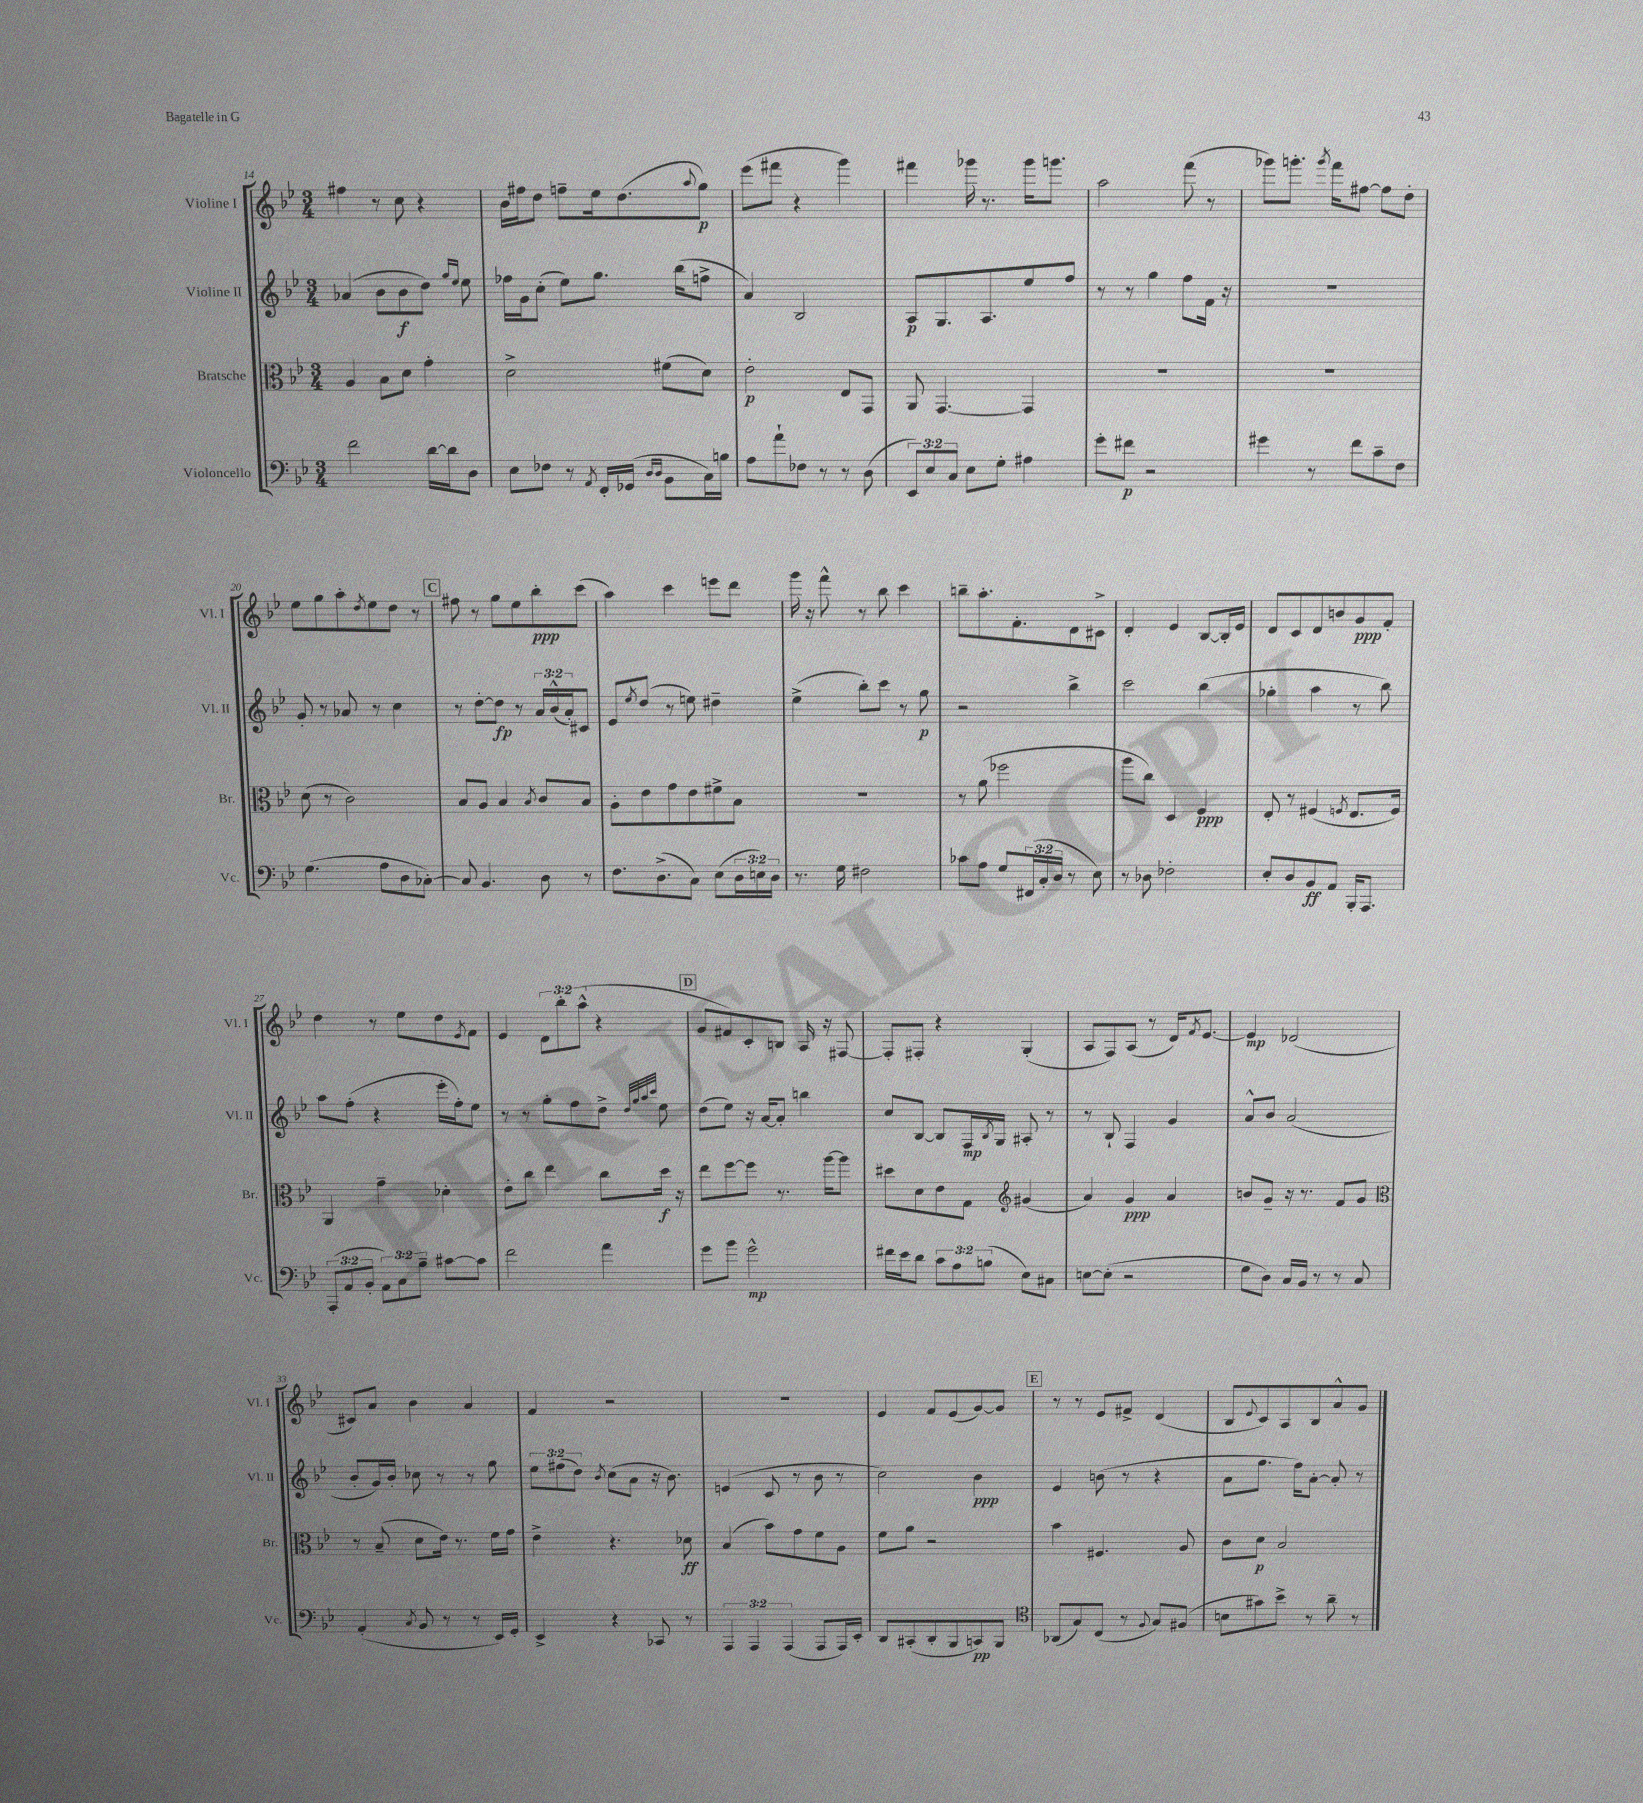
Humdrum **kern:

**kern	**dynam	**kern	**dynam	**kern	**dynam	**kern	**dynam
*part4	*part4	*part3	*part3	*part2	*part2	*part1	*part1
*staff4	*staff4	*staff3	*staff3	*staff2	*staff2	*staff1	*staff1
*I"Violoncello	*	*I"Bratsche	*	*I"Violine II	*	*I"Violine I	*
*I'Vc.	*	*I'Br.	*	*I'Vl. II	*	*I'Vl. I	*
*clefF4	*	*clefC3	*	*clefG2	*	*clefG2	*
*k[b-e-]	*	*k[b-e-]	*	*k[b-e-]	*	*k[b-e-]	*
*M3/4	*	*M3/4	*	*M3/4	*	*M3/4	*
=14	=14	=14	=14	=14	=14	=14	=14
2f\	.	4A/	.	(4a-X/	.	4ff#X\	.
.	.	8B-\L	.	8b-\L	.	8r	.
.	.	8d\J	.	8b-\	f	8cc\	.
[16d\LL	.	4g'\	.	8dd\J)	.	4r	.
16d\J]	.	.	.	.	.	.	.
.	.	.	.	16qqgg/LL	.	.	.
.	.	.	.	16qqee-/JJ	.	.	.
8D\J	.	.	.	8ee-\	.	.	.
=15	=15	=15	=15	=15	=15	=15	=15
8E-\L	.	2d^\	.	16ff-X\LL	.	16b-\LL	.
.	.	.	.	16g\J	.	16ff#X\J	.
8F-X\J	.	.	.	(8cc'\J	.	8dd\J	.
8r	.	.	.	8ee-\L)	.	8ffn~\L	.
8qAA/	.	.	.	.	.	.	.
16FF'/LL	.	.	.	8.gg\J	.	16ee-\k	.
(16GG-X/JJ	.	.	.	.	.	(8.dd\	.
16qqD/LL	.	.	.	.	.	.	.
16qqD/JJ	.	.	.	.	.	.	.
8BB-\L	.	(8f#X\L	.	.	.	.	.
.	.	.	.	(16bb-\KL	.	.	.
.	.	.	.	.	.	8qqaa/	.
16C\L)	.	8d\J)	.	8ffn^\J	.	8gg\J)	p
16Bn\JJ	.	.	.	.	.	.	.
=16	=16	=16	=16	=16	=16	=16	=16
8A\L	.	2e-'\	p	4a/)	.	(8eee-\L	.
8a`\	.	.	.	.	.	8fff#X\J	.
8F-X\J	.	.	.	2B-/	.	4r	.
8r	.	.	.	.	.	.	.
8r	.	8E-/L	.	.	.	4ggg\)	.
(8D\	.	8GG/J	.	.	.	.	.
=17	=17	=17	=17	=17	=17	=17	=17
12EE-/L)	.	8AA/	.	8A/L	p	4fff#X\	.
12E-/	.	.	.	.	.	.	.
.	.	[4.GG/	.	8.G/	.	.	.
12C/J	.	.	.	.	.	.	.
8E-\L	.	.	.	.	.	16ggg-X\	.
.	.	.	.	8.A/	.	8.r	.
8G'\J	.	.	.	.	.	.	.
4A#X\	.	4GG/]	.	8ee-/	.	16ggg-\KL	.
.	.	.	.	.	.	8.gggn\J	.
.	.	.	.	8ff/J	.	.	.
=18	=18	=18	=18	=18	=18	=18	=18
8g'\L	.	2.r	.	8r	.	2aa\	.
8f#X\J	p	.	.	8r	.	.	.
2r	.	.	.	4gg\	.	.	.
.	.	.	.	8ff\L	.	(8fff\	.
.	.	.	.	16f\Jk	.	8r	.
.	.	.	.	16r	.	.	.
=19	=19	=19	=19	=19	=19	=19	=19
4g#X\	.	2.r	.	2.r	.	8ggg-X\L)	.
.	.	.	.	.	.	8.gggn'\J	.
8r	.	.	.	.	.	.	.
.	.	.	.	.	.	8qggg/	.
.	.	.	.	.	.	16fff\KL	.
8f\L	.	.	.	.	.	[8ff#X\J	.
8c~\	.	.	.	.	.	8ff#\L]	.
8F\J	.	.	.	.	.	8dd'\J	.
!!LO:LB:g=z
=20	=20	=20	=20	=20	=20	=20	=20
(4.G\	.	(8d\	.	8g'/	.	8ee-\L	.
.	.	8r	.	8r	.	8gg\	.
.	.	2c\)	.	8a-X/	.	8aa'\	.
.	.	.	.	.	.	8qdd/	.
8A\L	.	.	.	8r	.	8ee-\	.
8D\	.	.	.	4cc\	.	8dd\J	.
[8C-X'\J)	.	.	.	.	.	8r	.
!!LO:REH:place=s1:t=C
=21	=21	=21	=21	=21	=21	=21	=21
8C-/]	.	8B-/L	.	8r	.	8ff#X\	.
4.BB-/	.	8A/J	.	[8dd'\L	.	8r	.
.	.	4B-/	.	8dd\J]	fp	8gg\L	.
.	.	.	.	8r	.	8ee-\	.
.	.	8qB-/	.	.	.	.	.
8D\	.	8c/L	.	24a/LL	.	8bb-'\	ppp
.	.	.	.	(24b-^^/	.	.	.
.	.	.	.	24a'/J)	.	.	.
8r	.	8B-/J	.	8c#X/J	.	(8ccc\J	.
=22	=22	=22	=22	=22	=22	=22	=22
8.F\L	.	8A'\L	.	8e-/L	.	4aa\)	.
.	.	.	.	8qee-/	.	.	.
.	.	8e-\	.	(8dd/J	.	.	.
(8.D^\	.	.	.	.	.	.	.
.	.	8g\	.	8r	.	4ccc\	.
8C\J)	.	8e-\	.	8een\)	.	.	.
(8E-\L	.	8f#X^\	.	4dd#X~\	.	8eeen\L	.
24D\L	.	8B-\J	.	.	.	8ddd\J	.
24En\)	.	.	.	.	.	.	.
24D\JJ	.	.	.	.	.	.	.
=23	=23	=23	=23	=23	=23	=23	=23
8.r	.	2.r	.	(4ee-^\	.	16ggg\	.
.	.	.	.	.	.	16r	.
.	.	.	.	.	.	8fff^^\	.
16G\	.	.	.	.	.	.	.
2F#X\	.	.	.	8bb-'\L)	.	8r	.
.	.	.	.	8ccc\J	.	8bb-\	.
.	.	.	.	8r	.	4ccc\	.
.	.	.	.	8gg\	p	.	.
=24	=24	=24	=24	=24	=24	=24	=24
8c-X\L	.	8r	.	2r	.	8bbn~\L	.
8A\J	.	(8a\	.	.	.	8.aa'\	.
8G/L	.	2ff-X\	.	.	.	.	.
.	.	.	.	.	.	8.f'\	.
(24FF#X/L	.	.	.	.	.	.	.
24C'/	.	.	.	.	.	.	.
24D/JJ	.	.	.	.	.	.	.
8r	.	.	.	4bb-^\	.	8d\	.
8E-\)	.	.	.	.	.	8c#X^\J	.
=25	=25	=25	=25	=25	=25	=25	=25
8r	.	8aa\L	.	2ccc\	.	4d'/	.
8D-X\	.	8cc\J)	.	.	.	.	.
2F-X'\	.	4D/	.	.	.	4e-/	.
.	.	4F/	ppp	(4bb-\	.	[8B-/L	.
.	.	.	.	.	.	16B-'/L]	.
.	.	.	.	.	.	16e-/JJ	.
=26	=26	=26	=26	=26	=26	=26	=26
8E-'/L	.	8E-'/	.	4gg-X'\	.	8d/L	.
8D/	.	8r	.	.	.	8c/	.
8BB-/	ff	(4F#X/	.	4aa\	.	8d/	.
8AA/J	.	.	.	.	.	8bn/	.
.	.	8qFn/	.	.	.	.	.
16BBB-'/KL	.	8.E-/L	.	8r	.	8g/	ppp
8.AAA/J	.	.	.	.	.	.	.
.	.	.	.	8bb-\)	.	8f'/J	.
.	.	16F/Jk)	.	.	.	.	.
!!LO:LB:g=z
=27	=27	=27	=27	=27	=27	=27	=27
(12AAA'/L	.	4AA/	.	8aa\L	.	4dd\	.
12AA/	.	.	.	.	.	.	.
.	.	.	.	(8ff'\J	.	.	.
12BB-'/J	.	.	.	.	.	.	.
12AA\L)	.	4g~\	.	4r	.	8r	.
12C\	.	.	.	.	.	.	.
.	.	.	.	.	.	8ee-\L	.
12B-~\J	.	.	.	.	.	.	.
[8c#X\L	.	4d-X'\	.	16eee-'\LL	.	8dd\	.
.	.	.	.	16ff'\J)	.	.	.
.	.	.	.	.	.	8qe-/	.
8c#\J]	.	.	.	8ee-\J	.	8f\J	.
=28	=28	=28	=28	=28	=28	=28	=28
2f\	.	8e-'\L	.	8r	.	4e-/	.
.	.	8cc\J	.	8r	.	.	.
.	.	4ee-\	.	8gg'\L	.	12d\L	.
.	.	.	.	.	.	12bb-'\	.
.	.	.	.	8ff\	.	.	.
.	.	.	.	.	.	(12aa^^\J	.
4a\	.	8cc\L	.	8dd^\J	.	4r	.
.	.	.	.	32qqdd/LLL	.	.	.
.	.	.	.	32qqgg/	.	.	.
.	.	.	.	32qqaa/	.	.	.
.	.	.	.	32qqccc/JJJ	.	.	.
.	.	16dd\Jk	f	8ee-\	.	.	.
.	.	16r	.	.	.	.	.
!!LO:REH:place=s1:t=D
=29	=29	=29	=29	=29	=29	=29	=29
8g\L	.	8ee-\L	.	(8dd\L	.	8g/L	.
8b-\J	.	[8ff\	.	8ee-\J)	.	8f#X/)	.
2g^^\	mp	8ff\J]	.	16r	.	8c'/	.
.	.	.	.	[16a/KL	.	.	.
.	.	8.r	.	8a'/J]	.	8Bn/J	.
.	.	.	.	4bbn\	.	16A/	.
.	.	[16aa\KL	.	.	.	16r	.
.	.	8aa\J]	.	.	.	[8F#X/	.
=30	=30	=30	=30	=30	=30	=30	=30
16f#X\LL	.	8dd#X\L	.	8cc/L	.	8F#'/L]	.
16e-\J	.	.	.	.	.	.	.
8d\J	.	8d\	.	[8B-/J	.	8F#X'/J	.
12c\L	.	8e-\	.	8B-/L]	.	4r	.
12A\	.	.	.	.	.	.	.
.	.	8G\J	.	16F/L	mp	.	.
(12Bn\J	.	.	.	.	.	.	.
.	.	.	.	8qB-/	.	.	.
.	.	.	.	16G/JJ	.	.	.
*	*	*clefG2	*	*	*	*	*
8E-\L)	.	(4g#X/	.	8A#X'/	.	(4G'/	.
8C#X\J	.	.	.	8r	.	.	.
=31	=31	=31	=31	=31	=31	=31	=31
[8En\L	.	4a/)	.	8r	.	8A/L	.
(8E'\J]	.	.	.	8B-`/	.	8F/)	.
2r	.	4g/	ppp	4F/	.	(8A/J	.
.	.	.	.	.	.	8r	.
.	.	4a/	.	4g/	.	16d/KL)	.
.	.	.	.	.	.	8qf/	.
.	.	.	.	.	.	[8.e-/J	.
=32	=32	=32	=32	=32	=32	=32	=32
8G\L	.	8bn/L	.	8a^^/L	.	4e-/]	mp
8D\J)	.	8g~/J	.	8b-/J	.	.	.
16C/LL	.	16r	.	(2a/	.	(2d-X/	.
16BB-/JJ	.	8.r	.	.	.	.	.
8r	.	.	.	.	.	.	.
8r	.	8f/L	.	.	.	.	.
8C/	.	8g/J	.	.	.	.	.
!!LO:LB:g=z
=33	=33	=33	=33	=33	=33	=33	=33
*	*	*clefC3	*	*	*	*	*
(4AA'/	.	8r	.	8b-'/L	.	8c#X/L)	.
.	.	(8B-~/	.	16g/L)	.	8a/J	.
.	.	.	.	16b-'/JJ	.	.	.
8qC/	.	.	.	.	.	.	.
8BB-/	.	8d\L	.	8cc-X\	.	4b-\	.
8r	.	16e-\Jk)	.	8r	.	.	.
.	.	8.r	.	.	.	.	.
8r	.	.	.	8r	.	4a/	.
16EE-/LL)	.	16f\LL	.	8gg\	.	.	.
16GG'/JJ	.	16g\JJ	.	.	.	.	.
=34	=34	=34	=34	=34	=34	=34	=34
4EE-^/	.	4e-^\	.	12ee-\L	.	4f/	.
.	.	.	.	(12ff#X\	.	.	.
.	.	.	.	12dd\J)	.	.	.
.	.	.	.	8qb-/	.	.	.
4r	.	4.r	.	(8cc\L	.	2r	.
.	.	.	.	8a\J	.	.	.
8CC-X/	.	.	.	16r	.	.	.
.	.	.	.	8.b-\)	.	.	.
8r	.	8d-X\	ff	.	.	.	.
=35	=35	=35	=35	=35	=35	=35	=35
6AAA/	.	(4B-/	.	(4en/	.	2.r	.
6AAA/	.	.	.	.	.	.	.
.	.	8b-\L)	.	8c/	.	.	.
(6AAA/	.	.	.	.	.	.	.
.	.	8g\	.	8r	.	.	.
8AAA/L	.	8f\	.	8b-\	.	.	.
16AAA/L)	.	8A\J	.	8r	.	.	.
16EE-'/JJ	.	.	.	.	.	.	.
=36	=36	=36	=36	=36	=36	=36	=36
8DD/L	.	8f\L	.	2cc\)	.	4e-/	.
(8CC#X'/	.	8a\J	.	.	.	.	.
8DD'/	.	2r	.	.	.	8f/L	.
8BBB-/	.	.	.	.	.	(8e-/	.
8CCn/)	pp	.	.	4b-\	ppp	[8g/)	.
8BBB-/J	.	.	.	.	.	8g/J]	.
!!LO:REH:place=s1:t=E
=37	=37	=37	=37	=37	=37	=37	=37
*clefC4	*	*	*	*	*	*	*
(8AA-X/L	.	4b-\	.	4e-/	.	8r	.
8G/)	.	.	.	.	.	8r	.
(8C/J	.	4.F#X/	.	(8bn\	.	8e-/L	.
8r	.	.	.	8r	.	8f#X^/J	.
8qqF/	.	.	.	.	.	.	.
8G/L)	.	.	.	4r	.	(4d/	.
(8F#X/J	.	8A/	.	.	.	.	.
=38	=38	=38	=38	=38	=38	=38	=38
8Bn\L	.	8c\L	.	8a\L	.	8B-/L	.
.	.	.	.	.	.	8qqe-/	.
8g#X\)	.	8d\J	p	8.gg\J	.	8c/)	.
8b-^\J	.	2B-/	.	.	.	8A/	.
.	.	.	.	16ff\KL)	.	.	.
8r	.	.	.	[8a'\J	.	8B-/	.
8a~\	.	.	.	8a'/]	.	8a^^/	.
8r	.	.	.	8r	.	8g/J	.
==	==	==	==	==	==	==	==
*-	*-	*-	*-	*-	*-	*-	*-
